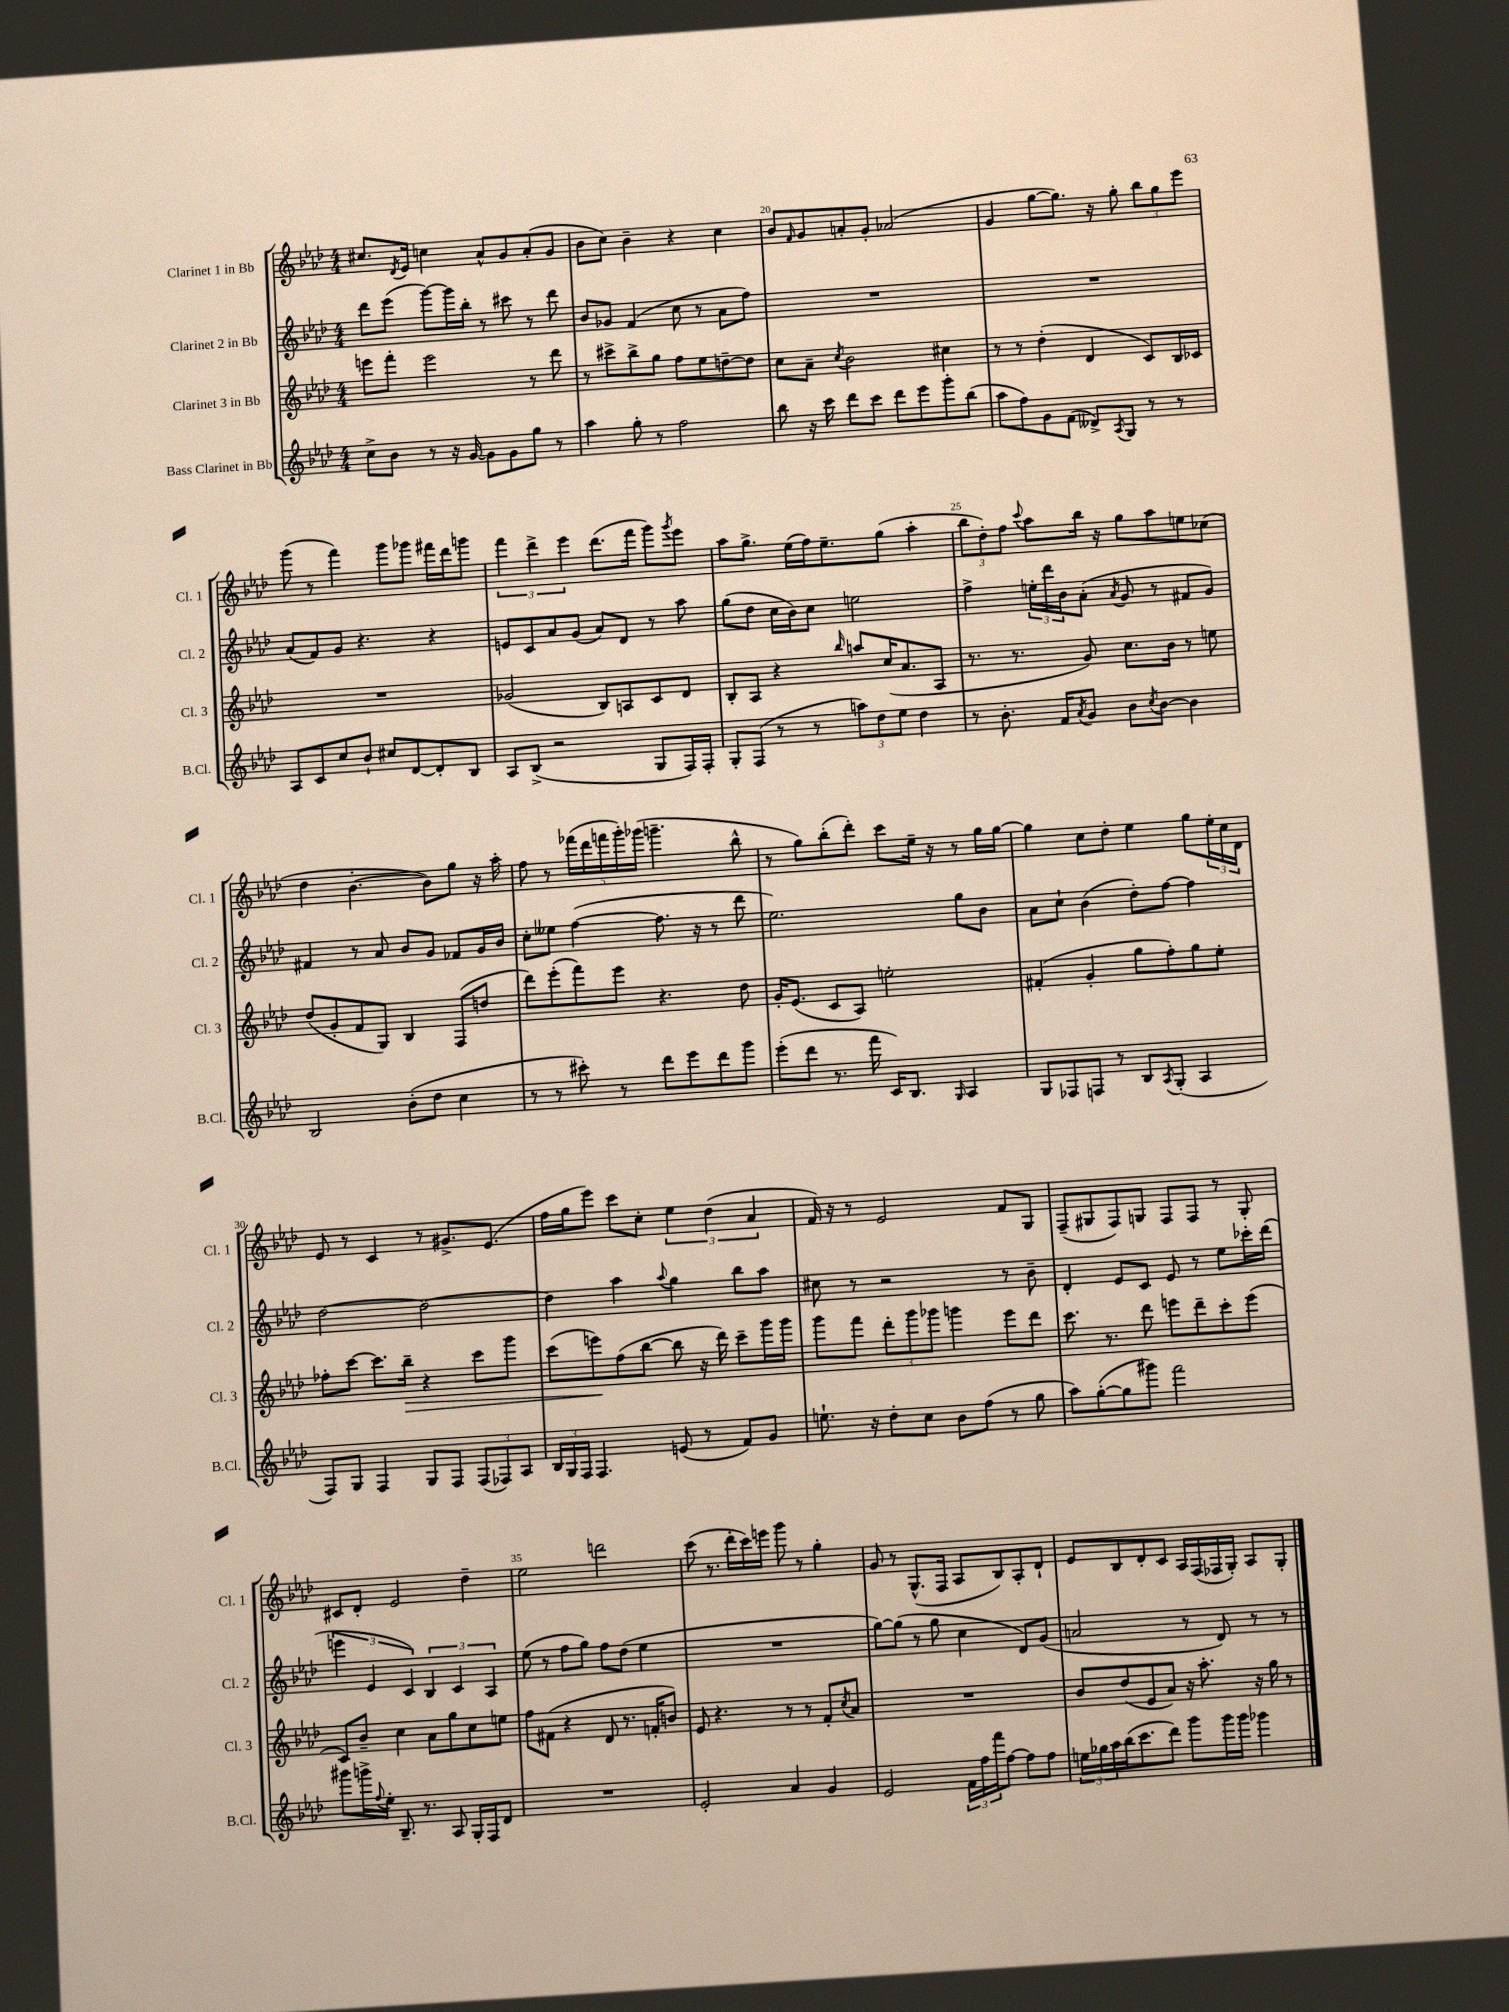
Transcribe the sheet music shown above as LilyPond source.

<<
\new StaffGroup <<
\new Staff = "s0" \with { instrumentName = "Clarinet 1 in Bb" shortInstrumentName = "Cl. 1" } {
    \clef treble \key aes \major \numericTimeSignature \time 4/4
    cis''8. \acciaccatura { des'8 } ees'16 c''4 aes'8-^ g'8 aes'8-.( g'8 |
    bes'8 c''8) bes'4-- r4 c''4 |
    bes'8 \grace { f'16 } g'8 a'8-. g'8-. aes'2( |
    g'4 g''8~ g''8.) r16 g''8-. \tuplet 3/2 { bes''8 g''8 ees'''8 } |
    g'''8( r8 f'''4) g'''8 ges'''8 fis'''16 des'''16 g'''8 |
    \tuplet 3/2 { f'''4 des'''4-> ees'''4 } des'''8.( f'''16 g'''8) \acciaccatura { g'''8 } ees'''8 |
    aes''8 g''8.-> ees''16( f''16) ees''8.-- g''8( aes''4-. |
    \tuplet 3/2 { bes''8 des''8-.) f''8 } \appoggiatura { c'''8 } aes''8 bes''16 r16 g''8 aes''8 e''8 ces''8( |
    des''4 bes'4.~-. bes'8) g''8 r16 aes''16-. |
    f''8 r8 \tuplet 5/4 { fes'''16( des'''16 f'''16 g'''16-.) ges'''16( } g'''4.-- bes''8-^ |
    r8 g''8) bes''8-.( des'''8-.) c'''8 ees''16-- r16 r8 g''16 g''16~ |
    g''4 c''8 des''8-. ees''4 g''8 \tuplet 3/2 { ees''16-. c''16 des'16 } |
    ees'8 r8 c'4 r8 gis'8.-> ees'8.( |
    f''16 g''16 ees'''8) c'''8 c''8-. \tuplet 3/2 { ees''4 des''4( aes'4 } |
    f'16) r16 r8 ees'2 f'8 g8 |
    f8--( gis8 f8) g8 f8 f8 r8 g8-. |
    cis'8 des'8-. ees'2 des''4-- |
    ees''2 d'''2 |
    c'''8( r8. des'''16-. c'''16) e'''16 g'''8 r8 g''4-. |
    g'8 r8 g8.-^( f16 aes8 bes8) aes8-. des'8-! |
    ees'8 bes8 des'8-. c'8 aes16 f16( fes16 g16-.) aes8 g8-. \bar "|." |
}
\new Staff = "s1" \with { instrumentName = "Clarinet 2 in Bb" shortInstrumentName = "Cl. 2" } {
    \clef treble \key aes \major \numericTimeSignature \time 4/4
    des'''8 ees'''8( g'''8~) g'''16 bes''16-. r8 cis'''8 r8 des'''8 |
    bes'8 ges'8 f'4( c''8 r8 aes'8 f''8) |
    R1 |
    R1 |
    aes'8( f'8) g'8 r4. r4 |
    e'8 c'8 aes'8 g'8( aes'8) des'8 r8 aes''8 |
    g''8( des''8 c''16 bes'16) c''8 e''2 |
    f''4-> \tuplet 3/2 { e''16-. des'''16 bes'16 } aes'8-.( \acciaccatura { aes'8 } g'8 r8 fis'8 g'8) |
    fis'4 r8 aes'8 bes'8 g'8 fes'8 g'16 bes'16 |
    c''8-. eeses''8 f''4~( f''8. r16 r8 des'''8 |
    ees''2.) g''8 bes'8 |
    aes'8 c''8-! bes'4( des''8-.) f''8~ f''4 |
    des''2~ des''2~ |
    des''4 aes''4 \appoggiatura { aes''8 } g''4 bes''8 aes''8 |
    cis''8 r8 r2 r8 bes'8-- |
    des'4-. ees'8 c'8 ees'8 r8 ees''8 ces'''16-. des'''16( |
    \tuplet 3/2 { e'''4 ees'4 c'4) } \tuplet 3/2 { bes4 c'4 aes4 } |
    ees''8( r8 f''8 g''8) f''8 des''8( ees''4 |
    R1 |
    g''8~) g''8( r8 g''8 c''4 des'8) g'8( |
    a'2 r8 des'8) r8 r8 \bar "|." |
}
\new Staff = "s2" \with { instrumentName = "Clarinet 3 in Bb" shortInstrumentName = "Cl. 3" } {
    \clef treble \key aes \major \numericTimeSignature \time 4/4
    e'''8 f'''8-. e'''2 r8 des'''8 |
    r8 cis'''8-> bes''8-> g''8 f''8 ees''8 d''8~-- d''8 |
    c''8 aes'8-- \acciaccatura { c''8 } bes'2 cis''4 |
    r8 r8 des''4-.( des'4 c'8) bes16 ces'16 |
    R1 |
    ges'2( bes8) a8 c'8 des'8 |
    bes8-. aes8 r4 \grace { bes''16 } a''8 c''16( aes'8. aes8 |
    r8. r8. g'8) c''8. bes'16 r8 e''8 |
    des''8( g'8-. f'8 g8) bes4 f8( d''8 |
    des'''8) ees'''8-.( f'''8) ees'''8 r4. des''8 |
    g'16-. ees'8.( c'8 aes8) e''2-. |
    fis'4-.( g'4-. g''8 f''8-.) g''8 ees''8-. |
    fes''8-. c'''8~ c'''8. bes''16--\> r4 c'''8 g'''8 |
    c'''8( e'''8\!) f''8( bes''8~ bes''8 r16 des'''16) c'''8-- g'''16 g'''16 |
    g'''8 f'''8 \tuplet 3/2 { des'''8-. g'''8 ges'''8 } g'''4 ees'''8 des'''8 |
    c'''8. r8. des'''8 e'''8 des'''8-- c'''8-. e'''8( |
    c'8) bes'8-- c''4 aes'8 g''8 c''8 e''8 |
    f''8 fis'8( r4 des'8 r8. f'16-. b'8) |
    ees'8 r4. r8 r8 f'8-. \acciaccatura { c''8 } aes'8 |
    R1 |
    bes'8 des''8( ees'8 aes'8) r16 aes''8.-. r16 g''16 r8 \bar "|." |
}
\new Staff = "s3" \with { instrumentName = "Bass Clarinet in Bb" shortInstrumentName = "B.Cl." } {
    \clef treble \key aes \major \numericTimeSignature \time 4/4
    c''8-> bes'8 r8 r16 g'16~ g'8 g'8 g''8 r8 |
    aes''4 g''8-. r8 f''2 |
    bes''8 r16 c'''16 des'''8 c'''8 des'''8 ees'''8 g'''8-. bes''8( |
    aes''8 f''8) g'8 f'8( deses'8->) \acciaccatura { aes8 } g8 r8 r8 |
    aes8 c'8 c''8 bes'8-! cis''8 des'8~ des'8-. bes8 |
    aes8 bes8->( r2 g8 f16) f16-. |
    g8-. f8( r8 r8 \tuplet 3/2 { a''8) des''8 ees''8 } des''4 |
    r8 bes'8.-. f'16 \acciaccatura { aes'8 } g'8 bes'8 \acciaccatura { c''8 } bes'8~ bes'4 |
    bes2 bes'8-.( des''8 c''4 |
    r8 r8 cis'''8-.) r8 des'''8 ees'''8 des'''8 g'''8 |
    ees'''8-.( des'''8 r8. f'''16 c'16) bes8. \grace { g16 } aes4 |
    g8 fes8 f8 r8 bes8 \acciaccatura { aes8 } g8-.( aes4 |
    f8) g8 f4 g8 f8 \tuplet 3/2 { f8( fes8) aes8 } |
    \tuplet 3/2 { bes16 g16 f16 } f4. e'8( r8 f'8) g'8 |
    e''8.-! r16 des''8-. c''8 bes'8 f''8( r8 g''8 |
    aes''8) g''8~-.( g''8 gis'''8) f'''2 |
    gis'''8 g'''16-> \appoggiatura { f''8 } ees''16-. bes8.-- r8. aes8 g16-. f16 des'8 |
    R1 |
    ees'2-. aes'4 g'4 |
    ees'2 \tuplet 3/2 { f'16 f''16 f'''16 } f''8~ f''8 f''8 |
    \tuplet 3/2 { e''16 ges''16 aes''16 } bes''16( c'''8. des'''8) g'''8 g'''16 g'''16 ges'''4 \bar "|." |
}
>>
>>
\layout { \context { \Score currentBarNumber = #18 \override BarNumber.break-visibility = ##(#f #t #t) barNumberVisibility = #(every-nth-bar-number-visible 5) } }
